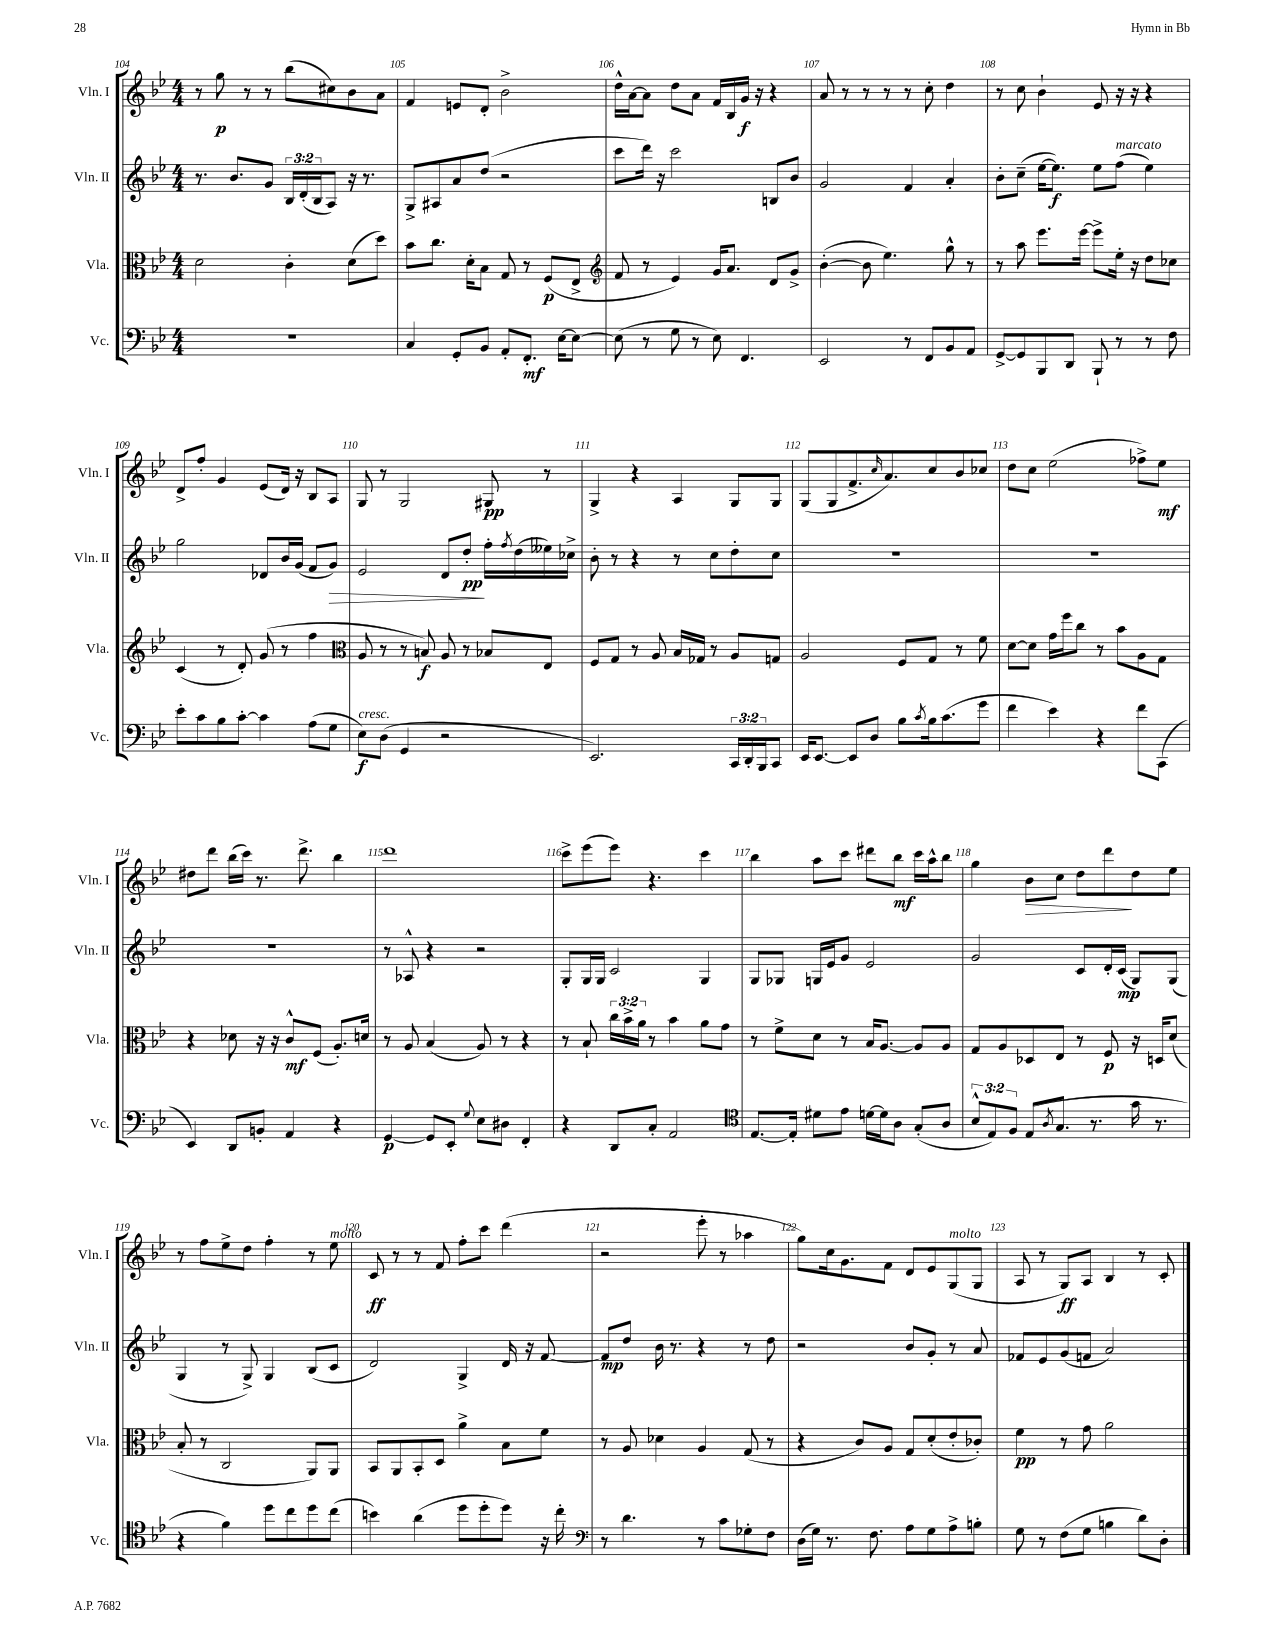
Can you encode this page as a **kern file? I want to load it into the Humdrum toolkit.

**kern	**dynam	**kern	**dynam	**kern	**dynam	**kern	**dynam
*part4	*part4	*part3	*part3	*part2	*part2	*part1	*part1
*staff4	*staff4	*staff3	*staff3	*staff2	*staff2	*staff1	*staff1
*I"Vc.	*	*I"Vla.	*	*I"Vln. II	*	*I"Vln. I	*
*I'Vc.	*	*I'Vla.	*	*I'Vln. II	*	*I'Vln. I	*
*clefF4	*	*clefC3	*	*clefG2	*	*clefG2	*
*k[b-e-]	*	*k[b-e-]	*	*k[b-e-]	*	*k[b-e-]	*
*M4/4	*	*M4/4	*	*M4/4	*	*M4/4	*
=104	=104	=104	=104	=104	=104	=104	=104
1r	.	2d\	.	8.r	.	8r	.
.	.	.	.	.	.	8gg\	p
.	.	.	.	8.b-/L	.	.	.
.	.	.	.	.	.	8r	.
.	.	.	.	8g/J	.	8r	.
.	.	4c'\	.	24B-/LL	.	(8bb-\L	.
.	.	.	.	(24d'/	.	.	.
.	.	.	.	24B-/J	.	.	.
.	.	.	.	8A/J)	.	8cc#X\)	.
.	.	(8d\L	.	16r	.	8b-\	.
.	.	.	.	8.r	.	.	.
.	.	8dd\J)	.	.	.	8a\J	.
=105	=105	=105	=105	=105	=105	=105	=105
4C/	.	8b-\L	.	8G^/L	.	4f/	.
.	.	8.cc\J	.	8A#X/	.	.	.
8GG'/L	.	.	.	8a/	.	8en/L	.
.	.	16d'\KL	.	.	.	.	.
8BB-/J	.	8B-\J	.	(8dd/J	.	8d'/J	.
8AA'/L	.	8G/	.	2r	.	2b-^\	.
8.FF'/J	mf	8r	.	.	.	.	.
.	.	(8F/L	p	.	.	.	.
[16E-\KL	.	.	.	.	.	.	.
8E-\J_	.	8E-^/J	.	.	.	.	.
=106	=106	=106	=106	=106	=106	=106	=106
*	*	*clefG2	*	*	*	*	*
(8E-\]	.	8f/	.	8ccc\L	.	16dd^^\LL	.
.	.	.	.	.	.	[16a\J	.
8r	.	8r	.	16ddd\Jk)	.	8a\J]	.
.	.	.	.	16r	.	.	.
8G\	.	4e-/)	.	2ccc\	.	8dd\L	.
8r	.	.	.	.	.	8a\J	.
8E-\)	.	16g/KL	.	.	.	16f/LL	.
.	.	8.a/J	.	.	.	16B-/	.
4.FF/	.	.	.	.	.	16g/JJ	f
.	.	.	.	.	.	16r	.
.	.	8d/L	.	8Bn/L	.	4r	.
.	.	8g^/J	.	8b-/J	.	.	.
=107	=107	=107	=107	=107	=107	=107	=107
2EE-/	.	([4b-'\	.	2g/	.	8a/	.
.	.	.	.	.	.	8r	.
.	.	8b-\]	.	.	.	8r	.
.	.	4.ee-\)	.	.	.	8r	.
8r	.	.	.	4f/	.	8r	.
8FF/L	.	.	.	.	.	8cc'\	.
8BB-/	.	8gg^^\	.	4a'/	.	4dd\	.
8AA/J	.	8r	.	.	.	.	.
=108	=108	=108	=108	=108	=108	=108	=108
[8GG^/L	.	8r	.	8b-'\L	.	8r	.
8GG/]	.	8aa\	.	(8cc~\J	.	8cc\	.
8BBB-/	.	8.eee-\L	.	[16ee-\KL	.	4b-`\	.
.	.	.	.	8.ee-\J])	f	.	.
8DD/J	.	.	.	.	.	.	.
.	.	[16eee-\Jk	.	.	.	.	.
8BBB-`/	.	8eee-^\L]	.	8ee-\L	.	8e-/	.
!	!	!	!	!LO:TX:a:i:t=marcato	!	!	!
8r	.	16ee-'\Jk	.	(8ff\J	.	16r	.
.	.	16r	.	.	.	16r	.
8r	.	8dd\L	.	4ee-\)	.	4r	.
8F\	.	8cc-X\J	.	.	.	.	.
!!LO:LB:g=z
=109	=109	=109	=109	=109	=109	=109	=109
8e-'\L	.	(4c/	.	2gg\	.	8d^/L	.
8c\	.	.	.	.	.	8ff'/J	.
8B-\	.	8r	.	.	.	4g/	.
[8c'\J	.	8d'/)	.	.	.	.	.
4c\]	.	(8g/	.	8d-X/L	.	(8e-/L	.
.	.	8r	.	16b-/L	.	16d/Jk)	.
.	.	.	.	(16g/JJ	.	16r	.
(8A\L	.	4ff\	.	8f/L	.	8B-/L	.
!	!	!	!	!	!LO:HP:b	!	!
8G\J	.	.	.	8g/J)	>	8A/J	.
=110	=110	=110	=110	=110	=110	=110	=110
*	*	*clefC3	*	*	*	*	*
!LO:TX:a:i:t=cresc.	!	!	!	!	!	!	!
8E-\L)	f	8A/	.	2e-/	.	8G/	.
(8D\J	.	8r	.	.	.	8r	.
4GG/	.	8r	.	.	.	2G/	.
.	.	8Bn/)	f	.	.	.	.
2r	.	8A/	.	8d/L	.	.	.
.	.	8r	.	8dd'/J	pp	.	.
.	.	8B-X/L	.	16ff'\LL	]	8G#X/	pp
.	.	.	.	8qff/	.	.	.
.	.	.	.	(16dd\	.	.	.
.	.	8E-/J	.	16ee--X\)	.	8r	.
.	.	.	.	16cc-X^\JJ	.	.	.
=111	=111	=111	=111	=111	=111	=111	=111
2.EE-/)	.	8F/L	.	8b-'\	.	4G^/	.
.	.	8G/J	.	8r	.	.	.
.	.	8r	.	4r	.	4r	.
.	.	8A/	.	.	.	.	.
.	.	16B-/LL	.	8r	.	4A/	.
.	.	16G-X/JJ	.	.	.	.	.
.	.	8r	.	8cc\L	.	.	.
24CC/LL	.	8A/L	.	8dd'\	.	8G/L	.
24DD'/	.	.	.	.	.	.	.
24BBB-/J	.	.	.	.	.	.	.
8CC/J	.	8Gn/J	.	8cc\J	.	8G/J	.
=112	=112	=112	=112	=112	=112	=112	=112
16EE-/KL	.	2A/	.	1r	.	(8G/L	.
[8.EE-/J	.	.	.	.	.	.	.
.	.	.	.	.	.	8G/	.
8EE-/L]	.	.	.	.	.	8.f^/	.
8D/J	.	.	.	.	.	.	.
.	.	.	.	.	.	16qqcc/	.
.	.	.	.	.	.	8.a/)	.
8B-\L	.	8F/L	.	.	.	.	.
8qc/	.	.	.	.	.	.	.
16B-\k	.	8G/J	.	.	.	8cc/	.
(8.c\	.	.	.	.	.	.	.
.	.	8r	.	.	.	8b-/	.
8g\J	.	8f\	.	.	.	8cc-X/J	.
=113	=113	=113	=113	=113	=113	=113	=113
4f\	.	[8d\L	.	1r	.	8dd\L	.
.	.	8d\J]	.	.	.	8cc\J	.
4e-\)	.	16g\LL	.	.	.	(2ee-\	.
.	.	16ff\J	.	.	.	.	.
.	.	8cc\J	.	.	.	.	.
4r	.	8r	.	.	.	.	.
.	.	8b-\L	.	.	.	.	.
8f\L	.	8A\	.	.	.	8ff-X^\L)	.
(8CC\J	.	8G\J	.	.	.	8ee-\J	mf
!!LO:LB:g=z
=114	=114	=114	=114	=114	=114	=114	=114
4EE-/)	.	4r	.	1r	.	8dd#X\L	.
.	.	.	.	.	.	8ddd\J	.
8DD/L	.	8d-X\	.	.	.	(16bb-\LL	.
.	.	.	.	.	.	16ccc\JJ)	.
8BBn'/J	.	16r	.	.	.	8.r	.
.	.	16r	.	.	.	.	.
4AA/	.	8c^^/L	mf	.	.	.	.
.	.	.	.	.	.	8.ddd^\	.
.	.	(8F/J	.	.	.	.	.
4r	.	8.A'/L)	.	.	.	4bb-\	.
.	.	16dn/Jk	.	.	.	.	.
=115	=115	=115	=115	=115	=115	=115	=115
[4GG/	p	8r	.	8r	.	1ddd	.
.	.	8A/	.	8A-X^^/	.	.	.
8GG/L]	.	(4B-/	.	4r	.	.	.
8EE-'/J	.	.	.	.	.	.	.
8qqG/	.	.	.	.	.	.	.
8E-\L	.	8A/)	.	2r	.	.	.
8D#X\J	.	8r	.	.	.	.	.
4FF'/	.	4r	.	.	.	.	.
=116	=116	=116	=116	=116	=116	=116	=116
4r	.	8r	.	8G'/L	.	8ccc^\L	.
.	.	8B-`/	.	16G/L	.	(8eee-\	.
.	.	.	.	16G/JJ	.	.	.
8DD/L	.	24cc\LL	.	2c/	.	8eee-\J)	.
.	.	24b-^\	.	.	.	.	.
.	.	24a\JJ	.	.	.	.	.
8C'/J	.	8r	.	.	.	4.r	.
2AA/	.	4b-\	.	.	.	.	.
.	.	8a\L	.	4G/	.	4ccc\	.
.	.	8g\J	.	.	.	.	.
=117	=117	=117	=117	=117	=117	=117	=117
*clefC4	*	*	*	*	*	*	*
[8.E-/L	.	8r	.	8G/L	.	4bb-\	.
.	.	8f^\L	.	8G-X/J	.	.	.
16E-'/Jk]	.	.	.	.	.	.	.
8d#X\L	.	8d\J	.	16Gn/LL	.	8aa\L	.
.	.	.	.	16e-/J	.	.	.
8e-\J	.	8r	.	8g/J	.	8ccc\J	.
[16dn\LL	.	16B-/KL	.	2e-/	.	8ddd#X\L	.
16d\J]	.	[8.A/J	.	.	.	.	.
8A\J	.	.	.	.	.	8bb-\J	mf
(8G'/L	.	8A/L]	.	.	.	16ccc\LL	.
.	.	.	.	.	.	16aa^^\J	.
8A/J	.	8A/J	.	.	.	8bb-\J	.
=118	=118	=118	=118	=118	=118	=118	=118
12B-^^/L	.	8G/L	.	2g/	.	4gg\	.
12E-/)	.	.	.	.	.	.	.
.	.	8A/	.	.	.	.	.
12F/J	.	.	.	.	.	.	.
!	!	!	!	!	!	!	!LO:HP:b
(8E-/L	.	8D-X/	.	.	.	8b-\L	>
8qA/	.	.	.	.	.	.	.
8.G/J	.	8E-/J	.	.	.	8cc\J	.
.	.	8r	.	8c/L	.	8dd\L	.
8.r	.	.	.	.	.	.	.
.	.	8F/	p	16d'/L	.	8ddd\	.
.	.	.	.	(16c/JJ	mp	.	.
16g\	.	16r	.	8G/L)	.	8dd\	]
8.r	.	16Dn/KL	.	.	.	.	.
.	.	(8d/J	.	(8G/J	.	8ee-\J	.
!!LO:LB:g=z
=119	=119	=119	=119	=119	=119	=119	=119
4r	.	8B-'/	.	4G/	.	8r	.
.	.	8r	.	.	.	8ff\L	.
4f\)	.	2C/	.	8r	.	8ee-^\	.
.	.	.	.	8G^/)	.	8dd\J	.
8dd\L	.	.	.	4G/	.	4ff'\	.
8cc\	.	.	.	.	.	.	.
8dd\	.	8AA/L)	.	(8B-/L	.	8r	.
!	!	!	!	!	!	!LO:TX:a:i:t=molto	!
(8cc\J	.	8AA/J	.	8c/J	.	8ee-\	.
=120	=120	=120	=120	=120	=120	=120	=120
4bn\)	.	8BB-/L	.	2d/)	.	8c/	ff
.	.	8AA/	.	.	.	8r	.
(4a\	.	8BB-'/	.	.	.	8r	.
.	.	8D/J	.	.	.	8f/	.
8dd\L	.	4a^\	.	4G^/	.	8ff'\L	.
8dd'\	.	.	.	.	.	8ccc\J	.
8dd\J)	.	8B-\L	.	16d/	.	(4ddd\	.
.	.	.	.	16r	.	.	.
16r	.	8f\J	.	[8f/	.	.	.
16cc'\	.	.	.	.	.	.	.
=121	=121	=121	=121	=121	=121	=121	=121
*clefF4	*	*	*	*	*	*	*
8r	.	8r	.	8f/L]	mp	2r	.
4.d\	.	8A/	.	8dd/J	.	.	.
.	.	4d-X\	.	16b-\	.	.	.
.	.	.	.	8.r	.	.	.
8r	.	4A/	.	4r	.	8eee-'\	.
8c\L	.	.	.	.	.	8r	.
8G-X'\	.	(8G/	.	8r	.	4aa-X\	.
8F\J	.	8r	.	8dd\	.	.	.
=122	=122	=122	=122	=122	=122	=122	=122
(16D\LL	.	4r	.	2r	.	8gg\L)	.
16G\JJ)	.	.	.	.	.	.	.
8.r	.	.	.	.	.	16cc\k	.
.	.	.	.	.	.	8.g\	.
.	.	8c/L)	.	.	.	.	.
8.F\	.	.	.	.	.	.	.
.	.	8A/J	.	.	.	8f\J	.
8A\L	.	8G/L	.	8b-/L	.	8d/L	.
8G\	.	(8d'/	.	8g'/J	.	8e-/	.
!	!	!	!	!	!	!LO:TX:a:i:t=molto	!
8A^\	.	8e-'/	.	8r	.	(8G/	.
8Bn'\J	.	8c-X'/J)	.	8a/	.	8G/J	.
=123	=123	=123	=123	=123	=123	=123	=123
8G\	.	4f\	pp	8f-X/L	.	8A/	.
8r	.	.	.	8e-/	.	8r	.
(8F\L	.	8r	.	(8g/	.	8G/L)	ff
8G\J	.	8g\	.	8fn/J	.	8A/J	.
4Bn\	.	2a\	.	2a/)	.	4B-/	.
8d\L)	.	.	.	.	.	8r	.
8D'\J	.	.	.	.	.	8c'/	.
==	==	==	==	==	==	==	==
*-	*-	*-	*-	*-	*-	*-	*-
